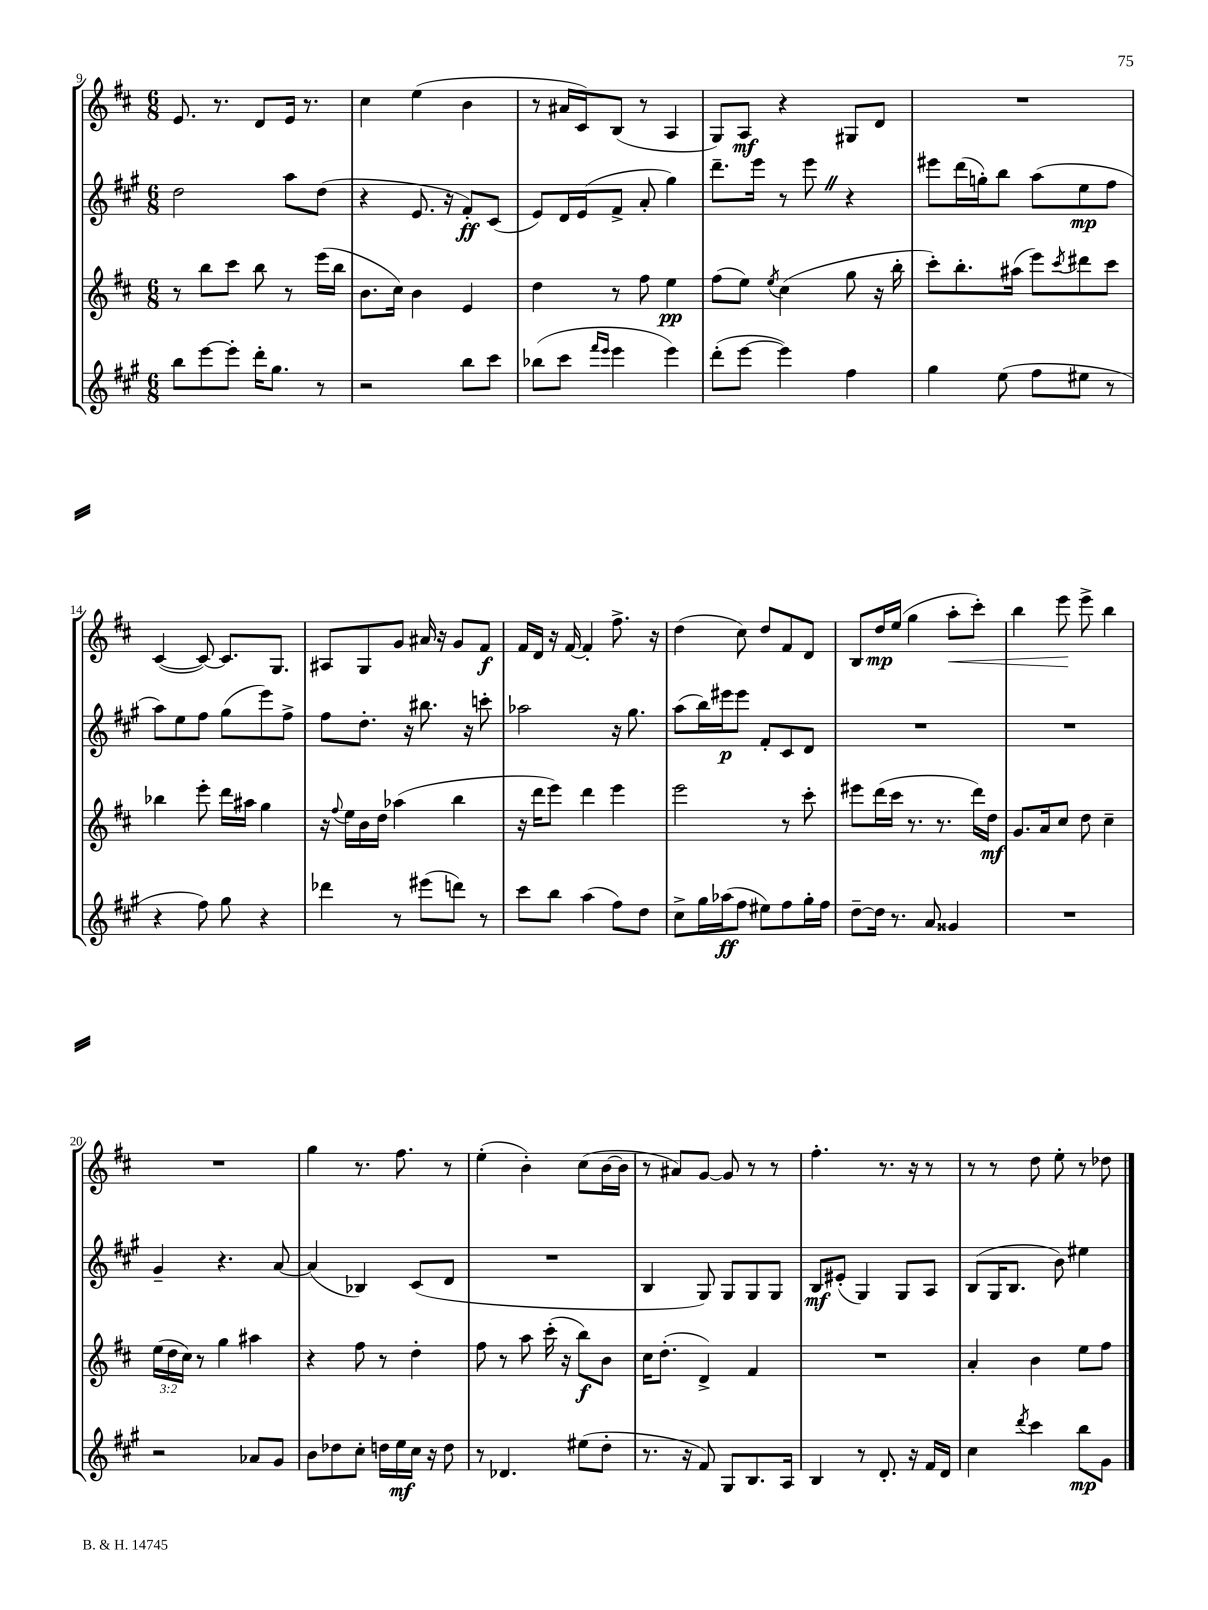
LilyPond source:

<<
\new StaffGroup <<
\new Staff = "s0" {
    \clef treble \key d \major \numericTimeSignature \time 6/8
    e'8. r8. d'8 e'16 r8. |
    cis''4 e''4( b'4 |
    r8 ais'16 cis'16) b8( r8 a4 |
    g8) a8\mf r4 gis8 d'8 |
    R2. |
    cis'4~( cis'8~) cis'8. g8. |
    ais8 g8 g'8 ais'16 r16 g'8 fis'8\f |
    fis'16 d'16 r16 fis'16~ fis'4-. fis''8.-> r16 |
    d''4( cis''8) d''8 fis'8 d'8 |
    b8 d''16\mp e''16( g''4 a''8-.\< cis'''8-.) |
    b''4 e'''8\! e'''8-> b''4 |
    R2. |
    g''4 r8. fis''8. r8 |
    e''4-.( b'4-.) cis''8( b'16~ b'16 |
    r8 ais'8) g'8~ g'8 r8 r8 |
    fis''4.-. r8. r16 r8 |
    r8 r8 d''8 e''8-. r8 des''8 \bar "|." |
}
\new Staff = "s1" {
    \clef treble \key a \major \numericTimeSignature \time 6/8
    d''2 a''8 d''8( |
    r4 e'8. r16 fis'8-.\ff) cis'8( |
    e'8) d'16 e'16( fis'8-> a'8-. gis''4) |
    d'''8.-- e'''16 r8 e'''8 \once \override BreathingSign.text = \markup { \musicglyph "scripts.caesura.straight" } \breathe r4 |
    eis'''8 d'''16( g''16-.) b''8 a''8( e''8\mp fis''8 |
    a''8) e''8 fis''8 gis''8( e'''8) fis''8-> |
    fis''8 d''8.-. r16 bis''8. r16 c'''8-. |
    aes''2 r16 gis''8. |
    a''8( b''16) eis'''16\p eis'''8 fis'8-. cis'8 d'8 |
    R2. |
    R2. |
    gis'4-- r4. a'8~ |
    a'4( bes4) cis'8( d'8 |
    R2. |
    b4 gis8) gis8 gis8 gis8 |
    b8\mf eis'8-.( gis4) gis8 a8 |
    b8( gis16 b8. b'8) eis''4 \bar "|." |
}
\new Staff = "s2" {
    \clef treble \key d \major \numericTimeSignature \time 6/8 \override Staff.TupletNumber.text = #tuplet-number::calc-fraction-text
    r8 b''8 cis'''8 b''8 r8 e'''16( b''16 |
    b'8. cis''16) b'4 e'4 |
    d''4 r8 fis''8 e''4\pp |
    fis''8( e''8) \acciaccatura { e''8 } cis''4( g''8 r16 b''16-. |
    cis'''8-.) b''8.-. ais''16( e'''8) \acciaccatura { cis'''8 } dis'''8 cis'''8 |
    bes''4 e'''8-. d'''16 ais''16 g''4 |
    r16 \appoggiatura { fis''8 } e''16 b'16 d''16 aes''4( b''4 |
    r16 d'''16 e'''8) d'''4 e'''4 |
    e'''2 r8 cis'''8-. |
    eis'''8 d'''16( cis'''16 r8. r8. d'''16) d''16\mf |
    g'8. a'16 cis''8 d''8 cis''4-- |
    \tuplet 3/2 { e''16( d''16 cis''16) } r8 g''4 ais''4 |
    r4 fis''8 r8 d''4-. |
    fis''8 r8 a''8 cis'''16-.( r16 b''8\f) b'8 |
    cis''16 d''8.-.( d'4->) fis'4 |
    R2. |
    a'4-. b'4 e''8 fis''8 \bar "|." |
}
\new Staff = "s3" {
    \clef treble \key a \major \numericTimeSignature \time 6/8
    b''8 e'''8~ e'''8-. d'''16-. gis''8. r8 |
    r2 b''8 cis'''8 |
    bes''8( cis'''8 \grace { fis'''16 e'''16 } e'''4 e'''4) |
    d'''8-.( e'''8~ e'''4) fis''4 |
    gis''4 e''8( fis''8 eis''8 r8 |
    r4 fis''8) gis''8 r4 |
    des'''4 r8 eis'''8( d'''8) r8 |
    cis'''8 b''8 a''4( fis''8) d''8 |
    cis''8-> gis''16 aes''16\ff( fis''8 eis''8) fis''8 gis''16-. fis''16 |
    d''8~-- d''16 r8. a'8 gisis'4 |
    R2. |
    r2 aes'8 gis'8 |
    b'8 des''8 cis''8-. d''16 e''16\mf cis''16 r16 d''8 |
    r8 des'4. eis''8( d''8-. |
    r8. r16 fis'8) gis8 b8. a16 |
    b4 r8 d'8.-. r16 fis'16 d'16 |
    cis''4 \acciaccatura { d'''8 } cis'''4 b''8\mp gis'8 \bar "|." |
}
>>
>>
\layout { \context { \Score currentBarNumber = #9 } }
